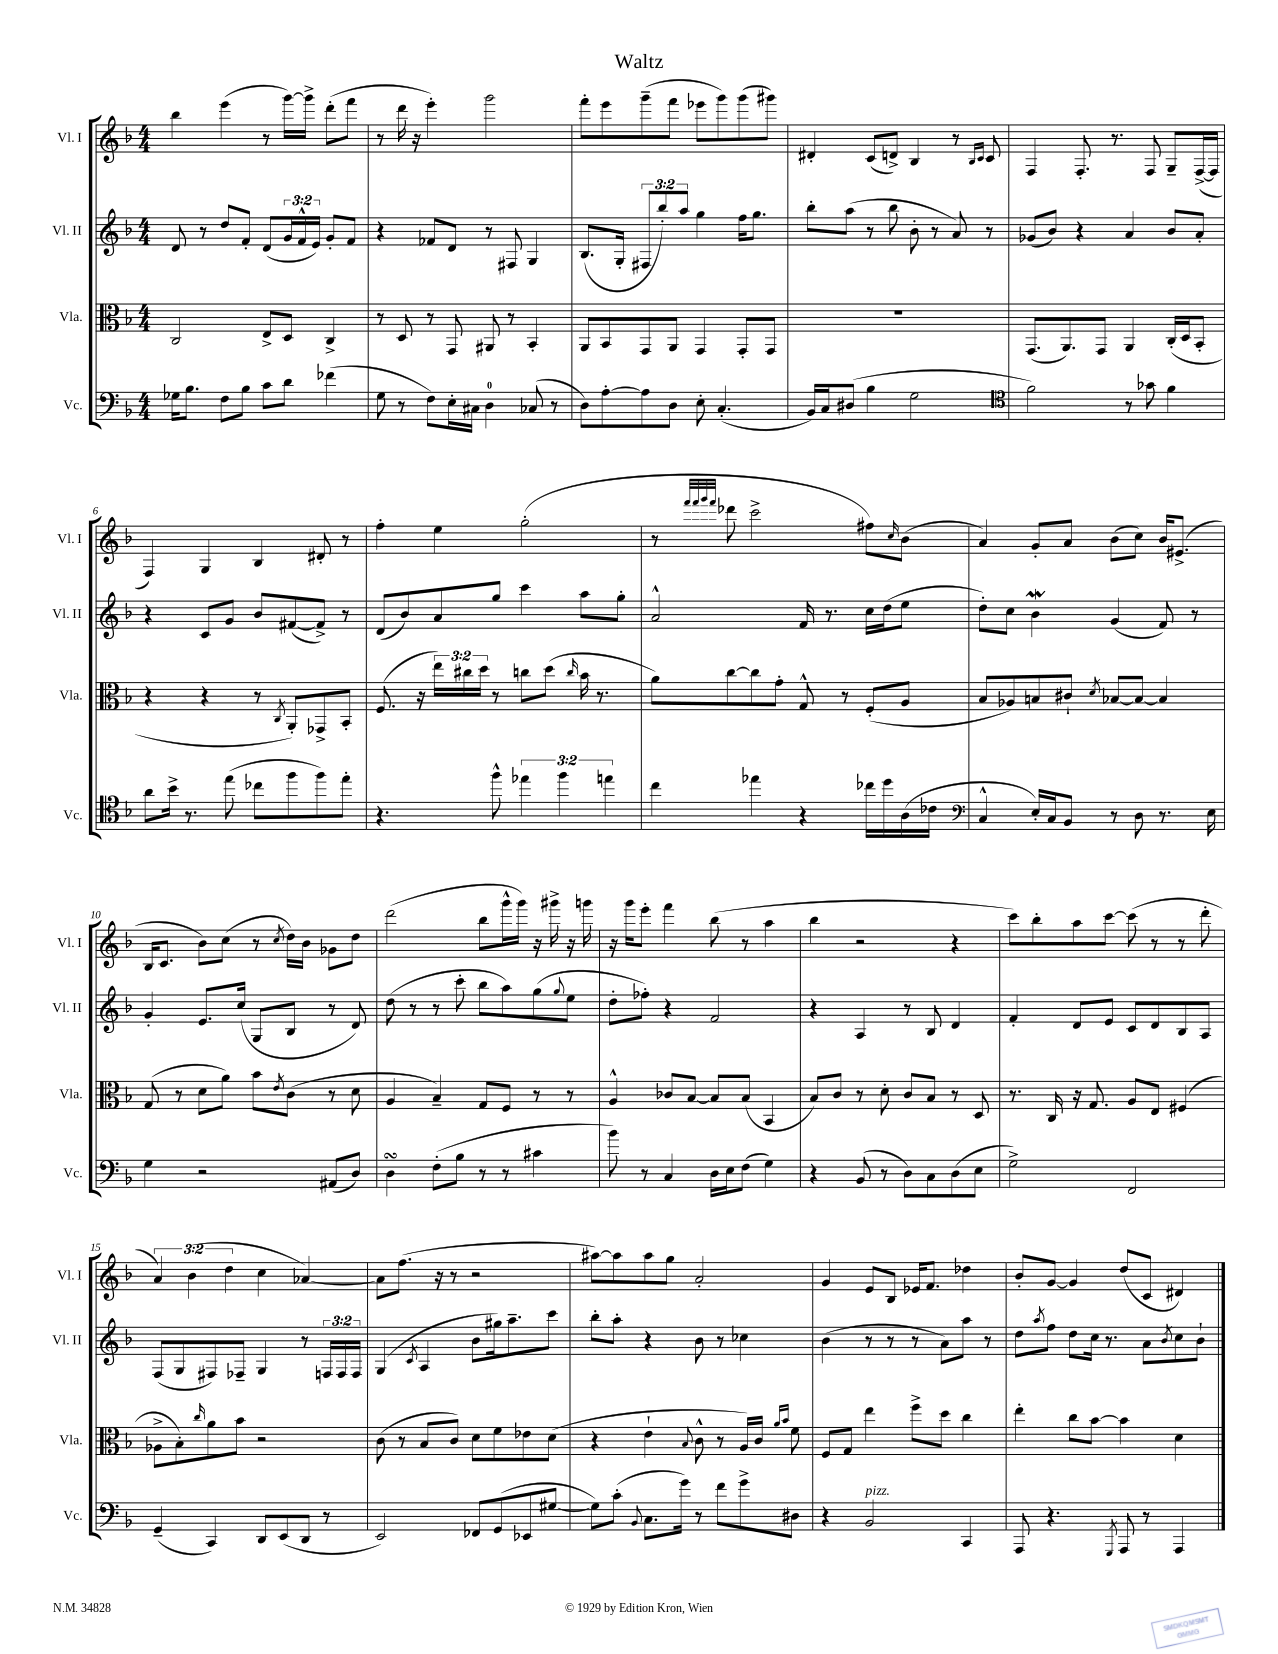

**kern	**kern	**kern	**kern
*staff4	*staff3	*staff2	*staff1
*clefF4	*clefC3	*clefG2	*clefG2
*k[b-]	*k[b-]	*k[b-]	*k[b-]
*M4/4	*M4/4	*M4/4	*M4/4
16G-\LK	2C/	8d/	4bb-\
8.B-\J	.	.	.
.	.	8r	.
8F\L	.	8dd/L	(4eee\
8B-\J	.	8f'/J	.
8c\L	8E^/L	(8d/L	8r
8d\J	8D/J	24g/L	[16ggg\LL)
.	.	24f^^/	.
.	.	.	16ggg^\]JJ
.	.	24e/JJ)	.
(4f-\	4C^/	8g'/L	(8ddd'\L
.	.	8f/J	8fff\J
=	=	=	=
8G\	8r	4r	8r
8r	8D/	.	16ddd\
.	.	.	16r
8F\L)	8r	8f-/L	4eee'\)
16E'\L	8GG/	8d/J	.
16C#\JJ	.	.	.
4D\	8AA#/	8r	2ggg\
.	8r	8F#/	.
(8C-/	4BB-'/	4G/	.
8r	.	.	.
=	=	=	=
8D\L)	8AA/L	(8.B-/L	8fff'\L
[8A'\	8BB-/	.	8eee\
.	.	16G'/Jk	.
8A\]	8GG/	12F#/L	(8ggg~\
.	.	12bb-'/)	.
8D\J	8AA/J	.	8fff\J
.	.	12aa/J	.
8E'\	4GG/	4gg\	8eee-\L
(4.C'/	.	.	8ggg\)
.	8GG'/L	16ff\LK	(8ggg\
.	.	8.gg\J	.
.	8GG/J	.	8ggg#\J)
=	=	=	=
16BB-/LL)	1r	8bb-'\L	4d#'/
16C/J	.	.	.
(8D#/J	.	(8aa\J	.
4B-\	.	8r	(8c/L
.	.	8bb-\	8d^/J)
2G\	.	8b-'\	4B-/
.	.	8r	.
.	.	8a/)	8r
.	.	.	16qqB-/LL
.	.	.	16qqc/JJ
.	.	8r	8c/
=	=	=	=
*clefC4	*	*	*
2f\)	(8.GG/L	(8g-/L	4F/
.	.	8b-/J)	.
.	8.AA/)	.	.
.	.	4r	8.F'/
.	8GG/J	.	.
.	.	.	8.r
8r	4AA/	4a/	.
8g-\	.	.	8F/
4f\	(16C'/LL	8b-/L	8G~/L
.	16D/J	.	.
.	8BB-'/J	8a'/J	([16F^/L
.	.	.	16F/]JJ
=	=	=	=
8a\L	4r	4r	4F/)
16b-^\Jk	.	.	.
8.r	.	.	.
.	4r	8c/L	4G/
(8ee\	.	8g/J	.
8cc-\L	8r	8b-/L	4B-/
.	8qC/	.	.
8ff\	8AA'/L)	([8f#/	.
8ff\)	8GG-^/	8f#^/]J)	8d#'/
8ee'\J	8BB-'/J	8r	8r
=	=	=	=
4.r	(8.F/	(8d/L	4ff'\
.	.	8b-/)	.
.	16r	.	.
.	24ee\LL)	8a/	4ee\
.	24cc#\	.	.
.	24dd\JJ	.	.
8ff^^\	8r	8gg/J	.
6ee-\	8cc\L	4ccc\	(2gg'\
.	(8dd\J	.	.
6ff\	.	.	.
.	16qqcc/	.	.
.	16b-\	8aa\L	.
.	8.r	.	.
6ee\	.	.	.
.	.	8gg'\J	.
=	=	=	=
4cc\	8a\L)	2a^^/	8r
.	.	.	32qqfff/LLL
.	.	.	32qqfff/
.	.	.	32qqggg/
.	.	.	32qqfff/JJJ
.	[8cc\	.	8ddd-\
4ee-\	8cc\]	.	2ccc^\
.	8g'\J	.	.
4r	8G^^/	16f/	.
.	.	8.r	.
.	8r	.	.
16cc-\LL	(8F'/L	16cc\LL	8ff#\L)
16dd\	.	(16dd\J	.
.	.	.	16qqcc/
(16A\	8A/J	8ee\J	(8b-\J
16c-\JJ	.	.	.
=	=	=	=
*clefF4	*	*	*
4C^^/	8B-/L	8dd'\L)	4a/)
.	8A-/)	8cc\J	.
16E'/LL)	8B/	4b-\	8g'/L
16C/J	.	.	.
8BB-/J	8c#`/J	.	8a/J
.	8qd/	.	.
8r	[8B-/L	(4g/	(8b-\L
8D\	8B-/_J	.	8cc\J)
8.r	4B-/]	8f/)	16b-/LK
.	.	.	(8.e#^/J
.	.	8r	.
16E\	.	.	.
=	=	=	=
4G\	(8G/	4g'/	16B-/LK
.	.	.	8.c/J
.	8r	.	.
2r	8d\L	8.e/L	8b-\L)
.	8a\J)	.	(8cc\J
.	.	(16cc/Jk	.
.	8b-\L	8G/L	8r
.	8qe/	.	8qcc/
.	(8c\J	8B-/J	16dd\LL)
.	.	.	16b-\JJ
(8AA#/L	8r	8r	8g-\L
8D/J)	8d\	8d/)	8dd\J
=	=	=	=
4D\	4A/	(8dd\	(2ddd\
.	.	8r	.
(8F'\L	4B-~/)	8r	.
8B-\J	.	8ccc'\	.
8r	8G/L	8bb-\L	8bb-\L
8r	8F/J	8aa\)	16ggg^^\L
.	.	.	16ggg\JJ)
4c#\	8r	(8gg\	16r
.	.	.	16ggg#^\
.	.	8qqgg/	.
.	8r	8ee\J	16r
.	.	.	16ggg\
=	=	=	=
8b-\)	4A^^/	8dd'\L	16r
.	.	.	16ggg\LK
8r	.	8ff-'\J)	8eee'\J
4C/	8c-/L	4r	4fff\
.	[8B-/J	.	.
16D\LL	8B-/]L	2f/	(8bb-\
16E\J	.	.	.
(8F\J	(8B-/J	.	8r
4G\)	4BB-/	.	4aa\
=	=	=	=
4r	8B-/L)	4r	4bb-\
.	8c/J	.	.
(8BB-/	8r	4A/	2r
8r	8d'\	.	.
8D\L)	8c/L	8r	.
8C\	8B-/J	8B-/	.
(8D\	8r	4d/	4r
8E\J	8D/	.	.
=	=	=	=
2G^\)	8.r	4f'/	8ccc\L)
.	.	.	8bb-'\
.	16C/	.	.
.	16r	8d/L	8aa\
.	8.G/	.	.
.	.	8e/J	[8ccc\J
2FF/	8A/L	8c/L	(8ccc\]
.	8E/J	8d/	8r
.	(4F#/	8B-/	8r
.	.	8A/J	8ddd'\
=	=	=	=
(4GG~/	8A-^\L	(8F/L	6a/)
.	8B-'\)	8G/	.
.	.	.	(6b-\
.	16qqcc/	.	.
4CC/)	8a\	8F#/)	.
.	.	.	6dd\
.	8b-\J	8F-~/J	.
8DD/L	2r	4G/	4cc\
(8EE/	.	.	.
8DD/J	.	8r	[4a-/)
8r	.	24F/LL	.
.	.	24F/	.
.	.	24F/JJ	.
=	=	=	=
2EE/)	(8c\	(4G/	8a-\]L
.	8r	.	(8.ff\J
.	.	8qc/	.
.	8B-/L	4A/	.
.	.	.	16r
.	8c/J)	.	8r
8FF-/L	8d\L	8b-\L	2r
(8GG/	8f\	16gg#\k)	.
.	.	8.aa~\	.
8EE-/	8e-\	.	.
[8G#/J	(8d\J	8ccc\J	.
=	=	=	=
8G#\]L)	4r	8bb-'\L	[8aa#\L)
(8c'\J	.	8aa'\J	8aa#\]
8qqBB-/	.	.	.
8.C\L	4e`\	4r	8aa#\
.	.	.	8gg\J
16g\Jk)	.	.	.
.	8qqB-/	.	.
8r	8c^^\	8b-\	2a'/
8f\L	8r	8r	.
8g^\	16A/LL)	4cc-\	.
.	16c/JJ	.	.
.	16qqa/LL	.	.
.	16qqb-/JJ	.	.
8D#\J	8f\	.	.
=	=	=	=
4r	8F/L	(4b-\	4g/
.	8G/J	.	.
2BB-/	4ee\	8r	8e/L
.	.	8r	8B-/J
.	8ff^\L	8r	16e-/LK
.	.	.	8.f/J
.	8dd\J	8a\L)	.
4CC/	4cc\	8aa\J	4dd-\
.	.	8r	.
=	=	=	=
8AAA/	4ee'\	8dd\L	8b-'/L
.	.	8qaa/	.
4.r	.	8ff\J	[8g/J
.	8cc\L	8dd\L	4g/]
.	[8b-\J	16cc\Jk	.
.	.	8.r	.
8qGGG/	.	.	.
8AAA/	4b-\]	.	(8dd/L
8r	.	8a\L	8c/J
.	.	8qb-/	.
4AAA/	4d\	8cc\	4d#/)
.	.	8b-`\J	.
==	==	==	==
*-	*-	*-	*-
